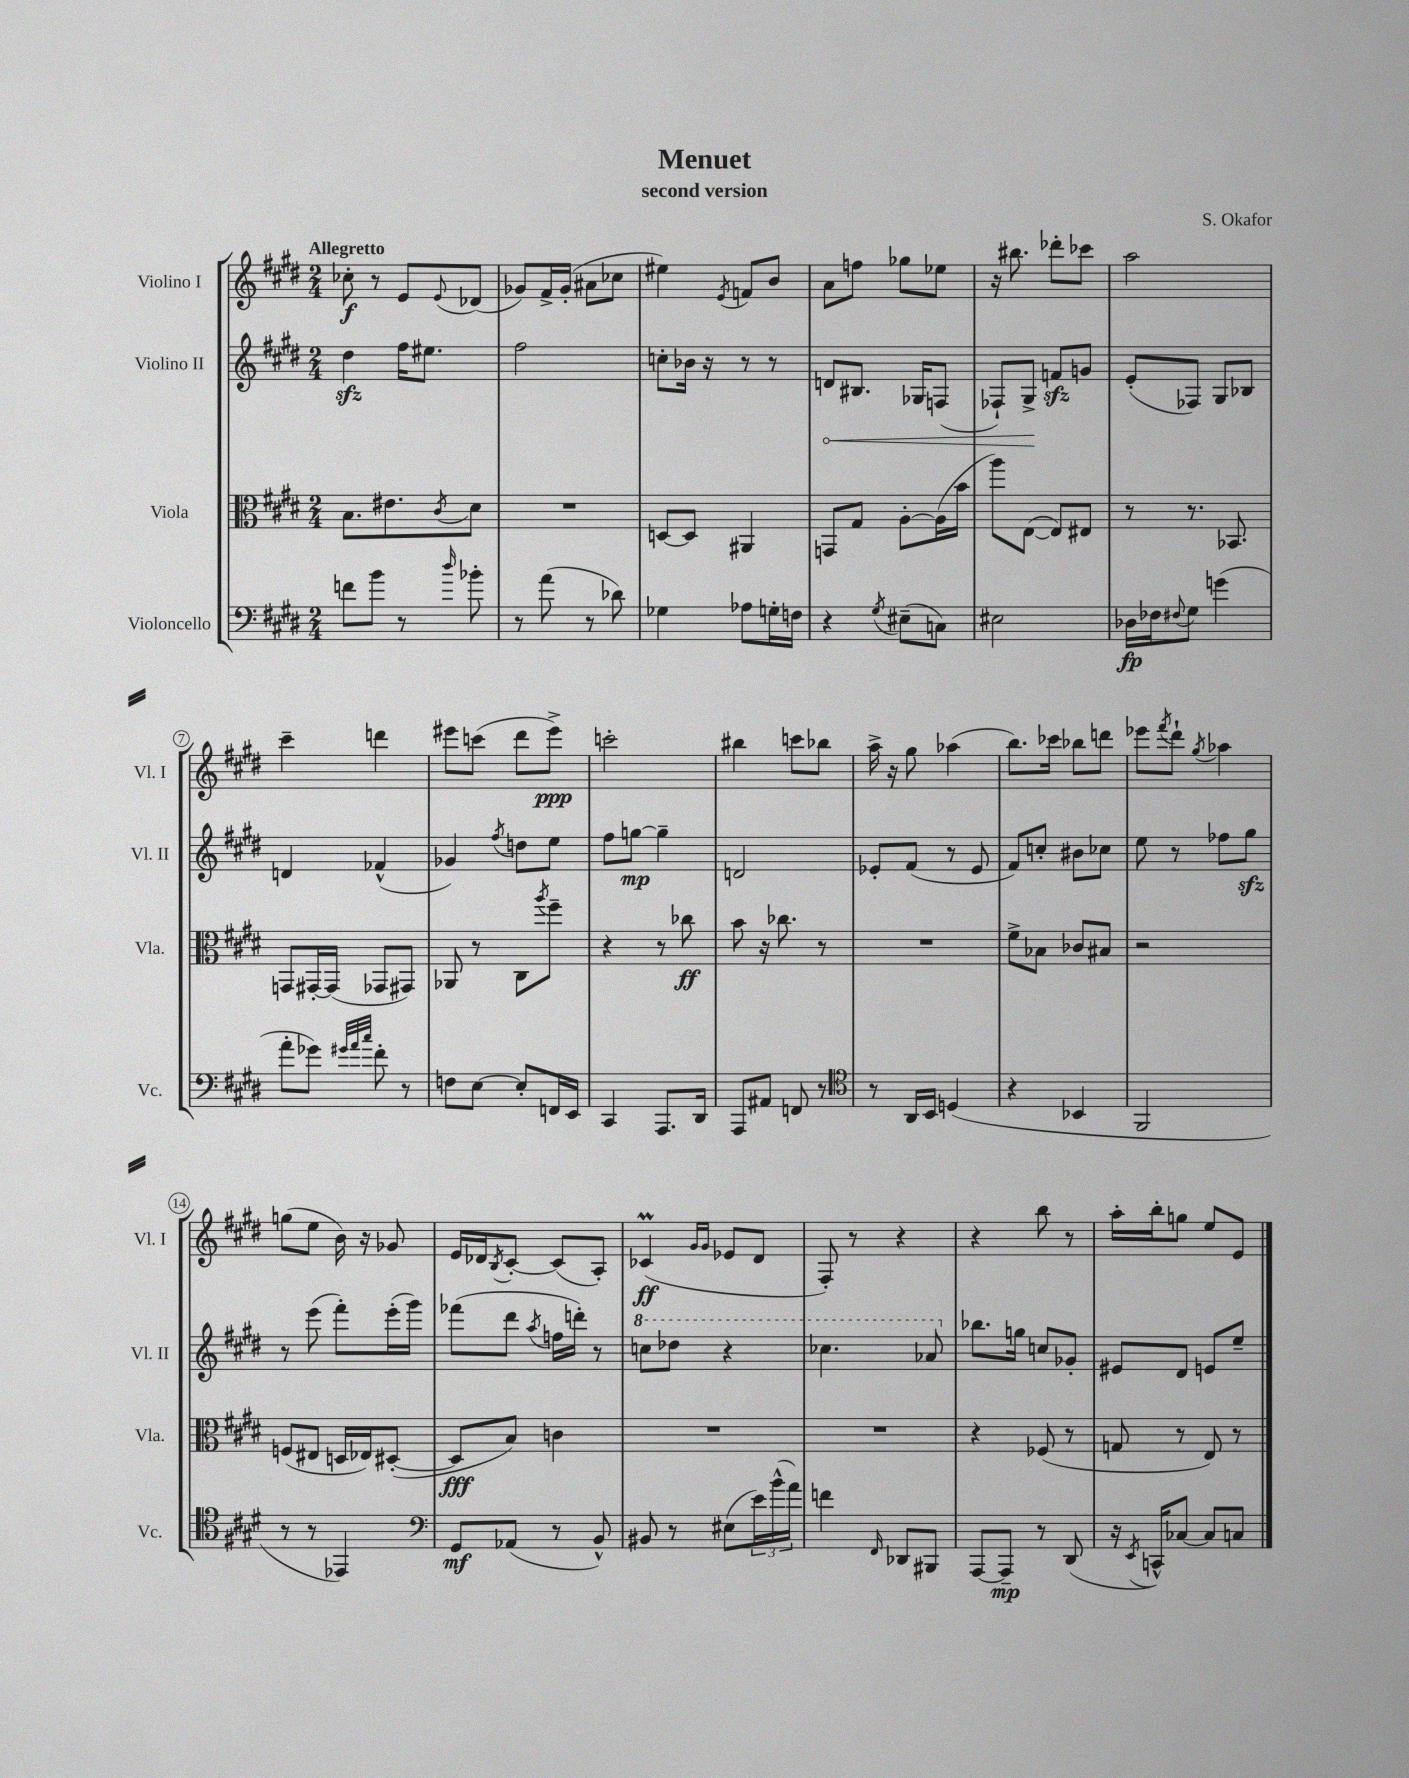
\header { title = "Menuet" composer = "S. Okafor" subtitle = "second version" }
<<
\new StaffGroup <<
\new Staff = "s0" \with { instrumentName = "Violino I" shortInstrumentName = "Vl. I" } {
    \clef treble \key e \major \numericTimeSignature \time 2/4 \tempo "Allegretto"
    ces''8-.\f r8 e'8 \appoggiatura { e'8 } des'8( |
    ges'8) fis'16-> ges'16-.( ais'8 ces''8 |
    eis''4) \acciaccatura { e'8 } f'8 b'8 |
    a'8 f''8 ges''8 ees''8 |
    r16 bis''8. des'''8-. ces'''8 |
    a''2 |
    cis'''4-- d'''4 |
    eis'''8 c'''8( dis'''8 eis'''8->\ppp) |
    c'''2-. |
    bis''4 c'''8 bes''8 |
    a''16-> r16 gis''8 aes''4( |
    b''8.) ces'''16 bes''8 d'''8 |
    ees'''8 \acciaccatura { fis'''8 } dis'''8-! \acciaccatura { gis''8 } aes''4 |
    g''8( e''8 b'16) r16 ges'8 |
    e'16 des'16 \acciaccatura { b8 } cis'8~-. cis'8( a8-.) |
    ces'4\prall\ff( \grace { gis'16 gis'16 } ees'8 dis'8 |
    fis8-.) r8 r4 |
    r4 b''8 r8 |
    a''16-. b''16-. g''8 e''8 e'8 \bar "|." |
}
\new Staff = "s1" \with { instrumentName = "Violino II" shortInstrumentName = "Vl. II" } {
    \clef treble \key e \major \numericTimeSignature \time 2/4
    dis''4\sfz fis''16 eis''8. |
    fis''2 |
    c''8-. bes'16 r16 r8 r8 |
    \once \override Hairpin.circled-tip = ##t d'8\< bis8. ges16 f8( |
    fes8-!) gis8->\! f'8\sfz g'8 |
    e'8-.( fes8) gis8 bes8 |
    d'4 fes'4-^( |
    ges'4) \acciaccatura { fis''8 } d''8 e''8 |
    fis''8 g''8~\mp g''4-- |
    d'2 |
    ees'8-. fis'8( r8 ees'8 |
    fis'8) c''8-. bis'8 ces''8 |
    e''8 r8 fes''8 gis''8\sfz |
    r8 e'''8( fis'''8-.) e'''16-.( gis'''16) |
    fes'''8( dis'''8 \acciaccatura { a''8 } f''16 d'''16-.) r8 |
    \ottava #1 c'''8 des'''8 r4 |
    ces'''4. aes''8 \ottava #0 |
    bes''8. g''16 c''8 ges'8-. |
    eis'8 dis'8 e'8 e''8-- \bar "|." |
}
\new Staff = "s2" \with { instrumentName = "Viola" shortInstrumentName = "Vla." } {
    \clef alto \key e \major \numericTimeSignature \time 2/4
    b8. eis'8. \acciaccatura { cis'8 } dis'8 |
    R2 |
    d8~ d8 ais,4 |
    g,8 gis8 a8~-. a16( b'16 |
    a''8) e8~( e8) eis8 |
    r8 r8. bes,8. |
    g,8 gis,16~-. gis,16( ges,8 gis,8) |
    aes,8 r8 cis8 \acciaccatura { a''8 } fis''8-- |
    r4 r8 ces''8\ff |
    b'8 r16 ces''8. r8 |
    R2 |
    fis'8-> bes8 ces'8 bis8 |
    r2 |
    f8( eis8 d16 ees16) dis8~-.( |
    dis8\fff b8) c'4 |
    R2 |
    R2 |
    r4 fes8( r8 |
    g8 r8 e8) r8 \bar "|." |
}
\new Staff = "s3" \with { instrumentName = "Violoncello" shortInstrumentName = "Vc." } {
    \clef bass \key e \major \numericTimeSignature \time 2/4
    f'8 b'8 r8 \grace { dis''16 } bes'8-. |
    r8 a'8( r8 des'8) |
    ges4 aes8 g16-. f16 |
    r4 \acciaccatura { gis8 } eis8--( c8) |
    eis2 |
    des16\fp fes16 \appoggiatura { fis8 } gis8 g'4( |
    a'8-. ges'8) \grace { gis'32 a'32 cis''32 } fis'8-. r8 |
    f8 e8~ e8-. f,16 e,16 |
    cis,4 a,,8. dis,16 |
    a,,8 ais,8 f,8 r8 |
    \clef tenor r8 a,16 b,16 d4( |
    r4 bes,4 |
    fis,2 |
    r8 r8 ees,4) |
    \clef bass gis,8\mf aes,8( r8 b,8-^) |
    bis,8 r8 eis8( \tuplet 3/2 { e'16) b'16-^( a'16) } |
    f'4 \grace { fis,16 } des,8 bis,,8 |
    a,,8~ a,,8--\mp r8 dis,8( |
    r16 \acciaccatura { e,8 } c,16-^) ces8~ ces8 c8 \bar "|." |
}
>>
>>
\layout { \context { \Score \override BarNumber.stencil = #(make-stencil-circler 0.1 0.3 ly:text-interface::print) } }
